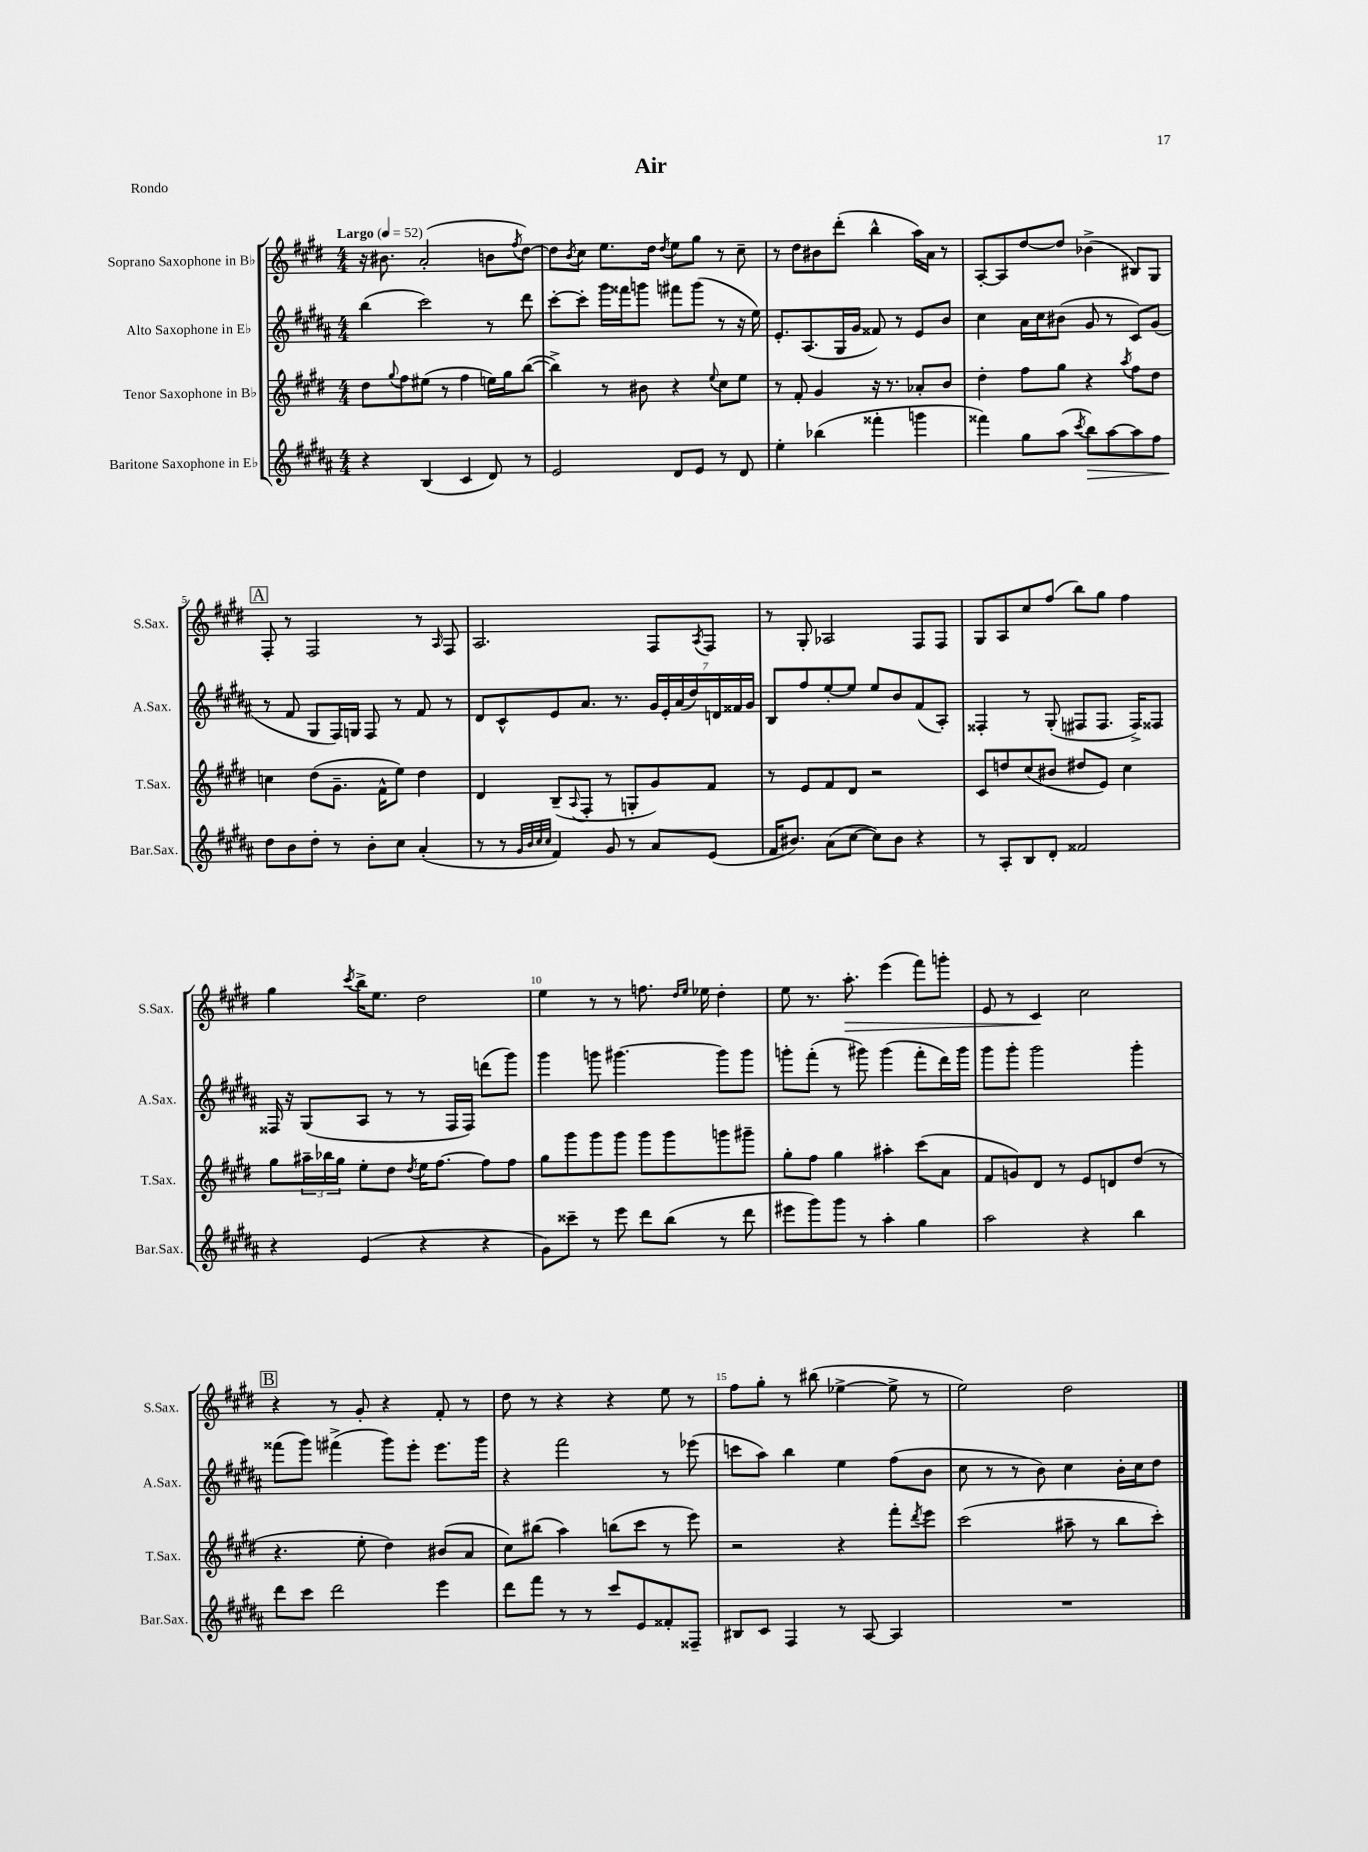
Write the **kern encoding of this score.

**kern	**kern	**kern	**kern
*staff4	*staff3	*staff2	*staff1
*clefG2	*clefG2	*clefG2	*clefG2
*k[f#c#g#d#a#]	*k[f#c#g#d#]	*k[f#c#g#d#a#]	*k[f#c#g#d#]
*M4/4	*M4/4	*M4/4	*M4/4
*MM52	*MM52	*MM52	*MM52
4r	8dd#	(4bb	16r
.	.	.	8.b#
.	8qqgg#	.	.
.	8ff#	.	.
(4B	(8ee#	2ccc#)	(2a'
.	8r	.	.
4c#	4ff#	.	.
8d#)	16ee)	8r	8b
.	16gg#	.	.
.	.	.	8qff#
8r	([8bb	8ddd#	[8dd#)
=	=	=	=
2e	4bb^])	[8ccc#'	8dd#]
.	.	.	8qb
.	.	8ccc#']	8cc#
.	8r	16ggg#	8.ee
.	.	16fff##	.
.	8b#	8ggg	.
.	.	.	16dd#
.	.	.	8qdd#
8d#	4r	8fff#	8ee
8e	.	(8ggg	8gg#
.	8qqee	.	.
8r	8cc#	8r	8r
8d#	8ee	16r	8cc#~
.	.	16ee)	.
=	=	=	=
4ee'	8r	8.e'	8r
.	8f#'	.	8dd#
.	.	(8.A#	.
(4bb-	4g#	.	8b#
.	.	16G#	(8ddd#'
.	.	16g#	.
4fff##'	16r	8f##)	4bb^^
.	8.r	.	.
.	.	8r	.
4ggg	8a-'	8e	16aa)
.	.	.	16a
.	8b	8b	8r
=	=	=	=
4fff##)	4dd#'	4cc#	[8A'
.	.	.	8A]
8gg#	8ff#	16a#	[8dd#
.	.	16cc#	.
(8aa#	8gg#	(8b#	8dd#]
8qccc#	.	.	.
8bb)	4r	8g#	(4b-^
[8aa#	.	8r	.
.	8qaa	.	.
8aa#]	8ff#	8c#)	8B#)
8ff#	8dd#	(8g#	8G#
=	=	=	=
8dd#	4cc	8r	8F#'
8b	.	8f#	8r
8dd#'	(8dd#	8G#	2F#
8r	8.g#~	16F#)	.
.	.	16G	.
8b'	.	8F#	.
.	16f#^^	.	.
8cc#	8ee)	8r	.
(4a#'	4dd#	8f#	8r
.	.	.	16qqA
.	.	8r	8F#
=	=	=	=
8r	4d#	8d#	2.A
8r	.	8c#^^	.
32qqg#	.	.	.
32qqb	.	.	.
32qqcc#	.	.	.
32qqcc#	.	.	.
4f#)	(8B~	8e	.
.	8qqA	.	.
.	8F#'	8.a#	.
8g#	8r	.	.
.	.	8.r	.
8r	8G'	.	.
8a#	8g#)	28g#	8F#
.	.	28e'	.
.	.	(28a#	.
.	.	28dd#)	.
.	.	.	8qA
(8e	8f#	.	8F#
.	.	28d	.
.	.	28f##	.
.	.	28g#	.
=	=	=	=
16f#	8r	8B	8r
8.b#)	.	.	.
.	8e	8ff#	8G#'
(8a#	8f#	[8ee'	2A-
[8cc#	8d#	8ee]	.
8cc#])	2r	8ee	.
8b#	.	8b	.
4r	.	(8f#	8F#
.	.	8A#')	8F#
=	=	=	=
8r	8c#	4F##'	8G#
8A#'	8dd	.	8A
8B	(8cc#	8r	8cc#
8d#'	8b#	(8G#'	(8ff#
2f##	8dd#	8F#	8bb)
.	8e)	8.F#	8gg#
.	4cc#	.	4ff#
.	.	16F#^)	.
.	.	8F##	.
=	=	=	=
4r	8gg#	16F##	4gg#
.	.	16r	.
.	24aa#~	(8G#	.
.	24bb-	.	.
.	24gg#	.	.
.	.	.	8qccc#
(4e	8ee'	8A#	16bb^
.	.	.	8.ee
.	8dd#	8r	.
.	8qdd#	.	.
4r	16ee	8r	2dd#
.	[8.ff#	.	.
.	.	16F##	.
.	.	16F##)	.
4r	8ff#]	(8ddd	.
.	8ff#	8ggg#)	.
=	=	=	=
8g#)	8gg#	4ggg#	4ee
8ccc##~	8ggg#	.	.
8r	8ggg#	8ggg	8r
8eee	8ggg#	[4.ggg#	8r
8ddd#	8ggg#	.	8.ff
(8bb	8ggg#	.	.
.	.	.	16qqdd#
.	.	.	16qqee
.	.	.	16ee-
8r	8ggg	8ggg#]	4dd#'
8ddd#	8ggg#~	8ggg#	.
=	=	=	=
8eee#	8gg#'	8ggg'	8ee
8ggg#)	8ff#	(8fff#'	8.r
8ggg#	4gg#	8r	.
.	.	.	8.aa'
8r	.	8ggg#)	.
4aa#'	4aa#'	(4ggg#	(4eee
4gg#	(8ccc#	8fff#'	8fff#)
.	8a	16ddd#)	8ggg'
.	.	16ggg#	.
=	=	=	=
2aa#	8f#	8ggg#	8e
.	8g)	8ggg#'	8r
.	8d#	2ggg#	4c#
.	8r	.	.
4r	8e	.	2cc#
.	8d	.	.
4bb	(8dd#	4ggg#'	.
.	8r	.	.
=	=	=	=
8ddd#	4.r	(8fff##	4r
8ccc#	.	8ggg#)	.
2ddd#	.	(4fff#^	8r
.	8ee'	.	8g#'
.	4dd#)	8ggg#)	4r
.	.	8eee'	.
4eee	(8b#	8.eee	8f#'
.	8a	.	8r
.	.	16ggg#	.
=	=	=	=
8ddd#	8cc#)	4r	8dd#
8fff#	(8bb#	.	8r
8r	4aa)	2fff#	4r
8r	.	.	.
8ccc#	(8bb	.	4r
8e	8ccc#	.	.
8f##'	8r	8r	8ee
8F##~	8eee)	(8eee-	8r
=	=	=	=
8B#	2r	8ccc	8ff#
8c#	.	8aa#)	8gg#'
4F#	.	4bb	8r
.	.	.	(8bb#
8r	4r	4ee	[4ee-^
[8A#	.	.	.
4A#]	8fff#'	(8ff#	8ee-^]
.	8qddd#	.	.
.	8eee	8b	8r
=	=	=	=
1r	(2ccc#	8cc#	2ee)
.	.	8r	.
.	.	8r	.
.	.	8b)	.
.	8aa#~	4cc#	2dd#
.	8r	.	.
.	8bb	16b'	.
.	.	16cc#	.
.	8ccc#')	8dd#	.
==	==	==	==
*-	*-	*-	*-
